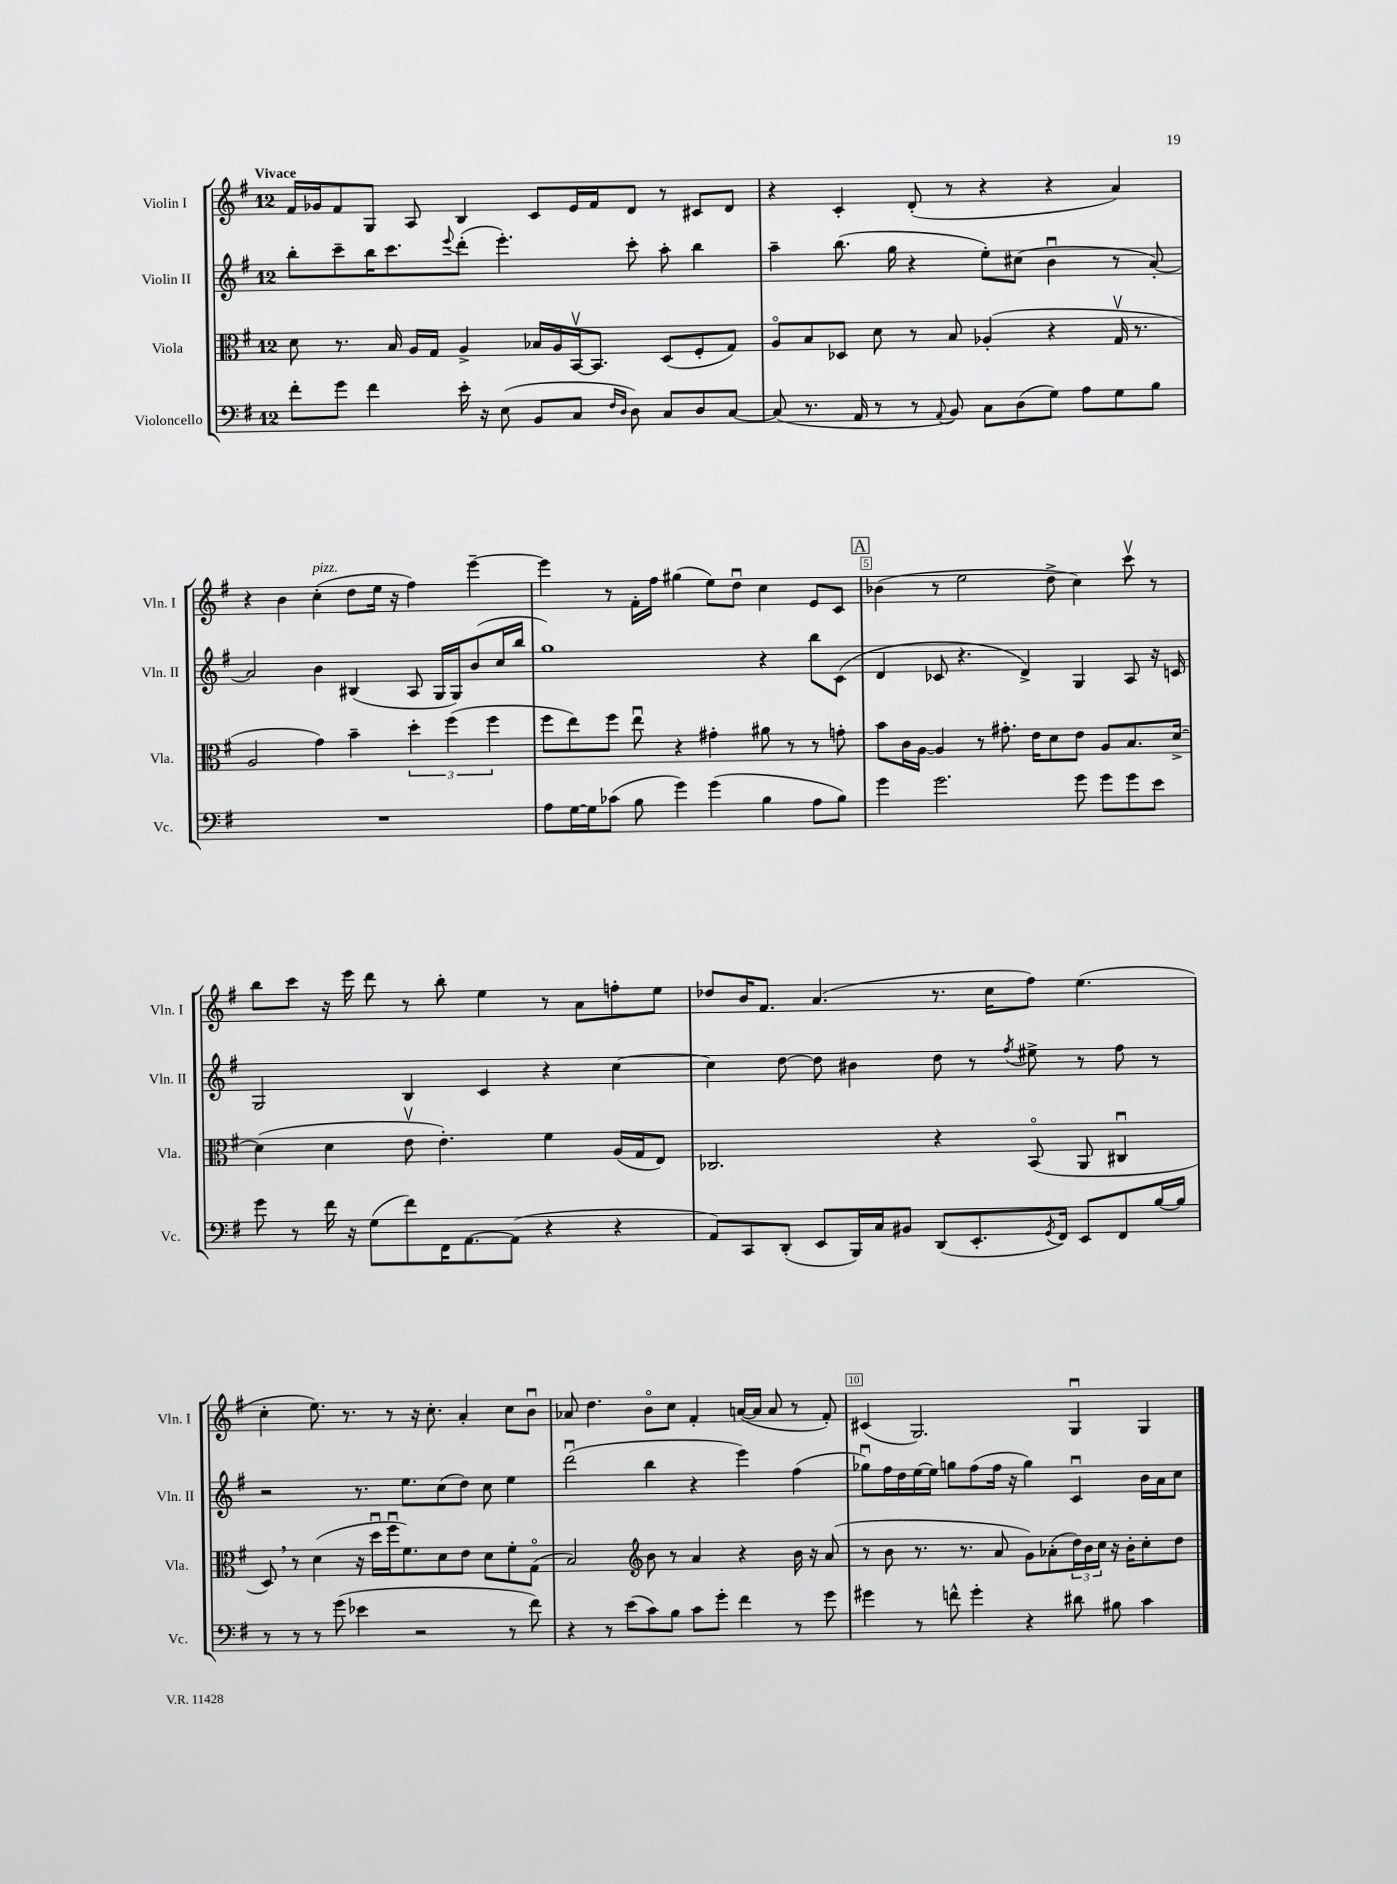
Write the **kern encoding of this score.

**kern	**kern	**kern	**kern
*part4	*part3	*part2	*part1
*staff4	*staff3	*staff2	*staff1
*I"Violoncello	*I"Viola	*I"Violin II	*I"Violin I
*I'Vc.	*I'Vla.	*I'Vln. II	*I'Vln. I
*clefF4	*clefC3	*clefG2	*clefG2
*k[f#]	*k[f#]	*k[f#]	*k[f#]
*M12/8	*M12/8	*M12/8	*M12/8
=1	=1	=1	=1
!	!	!	!LO:TX:a:B:t=Vivace
8f#'\L	8d\	8bb'\L	16f#/LL
.	.	.	16g-X/J
8g\J	8.r	8ccc~\	8f#/
4f#\	.	16bb\K	8G/J
.	16B/	8.ccc\	.
.	16A/LL	.	8A/
.	16G/JJ	.	.
.	.	8qqeee/	.
16e'\	4A^/	(8ddd'\J	4B/
16r	.	.	.
(8E\	.	4.eee'\)	.
8BB/L	16B-X/LL	.	8c/L
.	16A/	.	.
8C/J	[16BBv/J	.	16e/L
.	8.BB/J]	.	16f#/J
16qqF#/LL	.	.	.
16qqD/JJ	.	.	.
8D\)	.	8ccc'\	8d/J
8C/L	(8D/L	8aa'\	8r
8D/	8F#'/	4bb\	8c#X/L
[8C/J	8G/J)	.	8d/J
=2	=2	=2	=2
(8C/]	8A/L	4aa~\	4r
8.r	8B/	.	.
.	8D-X/J	(8.bb\	4c'/
16AA/	.	.	.
8r	8d\	.	.
.	.	16gg\	.
8r	8r	4r	(8d'/
8qqAA/	.	.	.
8BB/)	8B/	.	8r
8C\L	(4A-X'/	8ee'\L)	4r
(8D\	.	(8cc#X\J	.
8G\J)	4r	4bu\	4r
8A\L	.	.	.
8G\	16Gv/	8r	4a/)
.	8.r	.	.
8B\J	.	[8a'/)	.
!!LO:LB:g=z
=3	=3	=3	=3
1.r	2A/	2a/]	4r
.	.	.	4b\
!	!	!	!LO:TX:a:i:t=pizz.
.	4g\)	4b\	(4cc'\
.	4b~\	(4B#X/	8dd\L
.	.	.	16ee\Jk
.	.	.	16r
.	6dd'\	8A/	4ff#\)
.	.	16G/LL	.
.	(6ff#\	.	.
.	.	16G/J)	.
.	.	(8b/	[4eee~\
.	6ff#\	.	.
.	.	16cc/L	.
.	.	16bb/JJ	.
=4	=4	=4	=4
8A\L	8ff#\L	1gg)	4eee\]
[16G\L	8ee\)	.	.
16G\J]	.	.	.
(8c-X\J	8ff#\J	.	8r
8B\	8eeu\	.	16f#'\LL
.	.	.	16ff#\JJ
4g\)	4r	.	(4gg#X\
(4g\	4g#X'\	.	8ee\L)
.	.	.	8ddu\J
4B\	8a#X\	4r	4cc\
.	8r	.	.
8A\L	8r	8bb\L	8e/L
8B\J)	8gn'\	(8c\J	8c/J
!!LO:REH:place=s1:t=A
=5	=5	=5	=5
4g\	8b\L	4d/	(4b-X\
.	16c\L	.	.
.	[16A\JJ	.	.
2.g\	4A/]	8c-X/	8r
.	.	4.r	2ee\
.	8r	.	.
.	8.g#X'\	.	.
.	.	4d^/)	.
.	16e\KL	.	.
.	8d\	.	8dd^\
8g\	8e\J	4G/	4cc\)
8g\L	8A/L	.	.
8g\	8.B/	8A/	8cccv\
8e\J	.	16r	8r
.	[16d^/Jk	16cn/	.
!!LO:LB:g=z
=6	=6	=6	=6
8g\	(4d\]	2G/	8bb\L
8r	.	.	8ccc\J
16f#\	4d\	.	16r
16r	.	.	16eee\
(8G\L	.	.	8ddd\
8f#\)	8ev\	4B/	8r
16FF#\K	4.e'\)	.	8bb'\
[8.AA\	.	.	.
.	.	4c/	4ee\
(8AA\J]	.	.	.
4r	4f#\	4r	8r
.	.	.	8a\L
4r	(16A/LL	[4cc\	8ffn'\
.	16G/J	.	.
.	8E/J)	.	8ee\J
=7	=7	=7	=7
8AA/L)	2.C-X/	4cc\]	8dd-X/L
8CC/	.	.	16b/K
.	.	.	8.f#/J
(8DD'/J	.	[8dd\	.
8EE/L	.	8dd\]	(4.a/
16BBB/L)	.	4b#X\	.
16C/J	.	.	.
8BB#X/J	.	.	.
(8DD/L	4r	8dd\	8.r
8.EE'/	.	8r	.
.	.	.	16cc\KL
.	.	8qff#/	.
.	(8BB/	8ee#X^\	8ff#\J)
8qGG/	.	.	.
16FF#/Jk)	.	.	.
8EE/L	8AA/	8r	(4.ee\
8FF#/	4C#Xu/	8ff#\	.
[16B/L	.	8r	.
16B/JJ]	.	.	.
!!LO:LB:g=z
=8	=8	=8	=8
8r	8D,/)	2r	4cc'\
8r	8r	.	.
8r	(4d\	.	8.ee\)
(8g\	.	.	.
.	.	.	8.r
4e-X\	16r	8.r	.
.	16ddu\LL	.	.
.	16ff#u\J	.	8r
.	8.f#\)	8.ee\L	.
2r	.	.	16r
.	.	.	8.cc'\
.	8d\	(8cc\	.
.	8e\J	8dd\J)	4a'/
.	8d\L	8cc\	.
8r	8f#'\	4ee\	8cc\L
8f#\)	(8G\J	.	8bu\J
=9	=9	=9	=9
4r	2B/)	(2dddu\	8a-X/
.	.	.	4.dd\
8r	.	.	.
(8e\L	.	.	.
*	*clefG2	*	*
8c\)	8b\	4bb\	8b\L
8B\J	8r	.	8cc\J
8c\L	4a/	4r	4f#'/
8g'\J	.	.	.
4f#\	4r	4eee\)	([16an/LL
.	.	.	16a/JJ]
.	.	.	8a/
8r	16b\	(4ff#\	8r
.	16r	.	.
8g\	(8a/	.	8f#'/)
=10	=10	=10	=10
4g#X\	8r	8gg-Xu\L)	(4c#X/
.	8b\	16ff#\L	.
.	.	16dd\	.
8r	8.r	[16ee\	2.G/)
.	.	16ee\JJ]	.
8fn^^\	.	8ggn\L	.
.	8.r	.	.
4g#'\	.	(8ff#\	.
.	8a/	16ff#\Jk	.
.	.	16r	.
4r	8g\L)	4gg\)	.
.	(8a-X'\	.	.
8d#X\	24dd\L)	4cu/	4Gu/
.	24b\	.	.
.	24cc\JJ	.	.
8B#X\	16r	.	.
.	16b'\KL	.	.
4c\	8cc'\	16b\LL	4G/
.	.	16a\J	.
.	8dd\J	8cc\J	.
==	==	==	==
*-	*-	*-	*-
